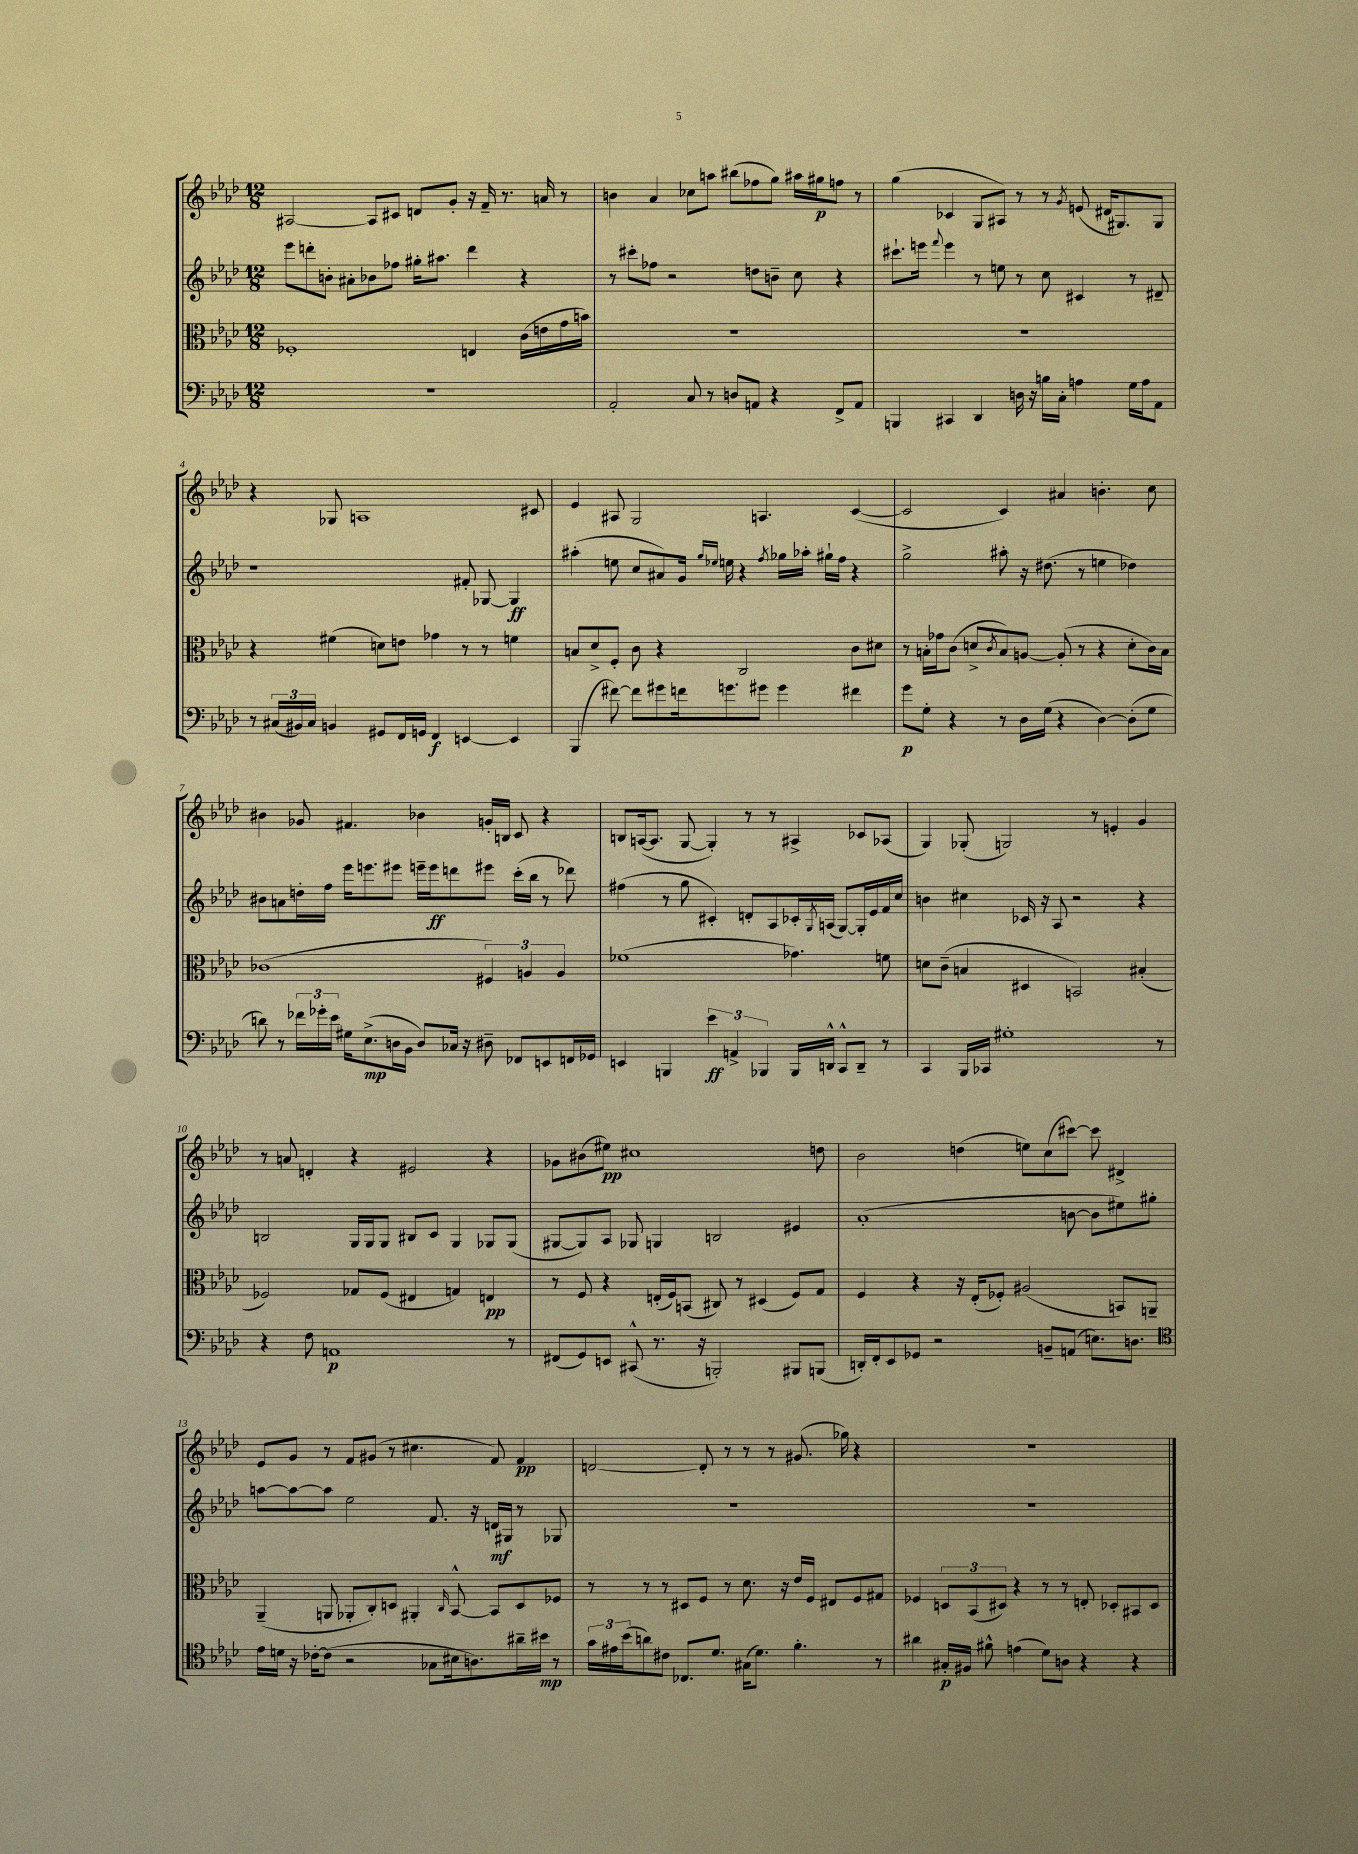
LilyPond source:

<<
\new StaffGroup <<
\new Staff = "s0" {
    \clef treble \key aes \major \numericTimeSignature \time 12/8
    ais2~ ais8 cis'8 d'8 g'8-. r16 f'16-- r8. a'16 r8 |
    b'4 aes'4 ces''8 a''8 bis''8( fes''8 g''8) ais''16 gis''16\p f''8 r8 |
    g''4( ces'4 g8 ais8) r8 r8 \acciaccatura { g'8 } e'8( dis'16 gis8.) gis8 |
    r4 ges8 a1 cis'8 |
    ees'4 ais8 g2 a4. c'4~( |
    c'2 c'4) ais'4 b'4.-. c''8 |
    bis'4 ges'8 fis'4. bes'4 g'16-. b16 c'8 r4 |
    b8 a16~( a8. g8~ g4-.) r8 r8 ais4-> ces'8 aes8( |
    g4) ges8-.( g2) r8 e'4-. g'4 |
    r8 a'8 d'4-. r4 eis'2 r4 |
    ges'8 bis'8( eis''8\pp) cis''1 d''8 |
    bes'2 d''4( e''8) c''8( cis'''8~) cis'''8 dis'4-> |
    ees'8 g'8 r8 f'8 gis'8( r8 cis''4. f'8) f'4\pp |
    d'2~ d'8-. r8 r8 r8 gis'8.( ges''16) r4 |
    R1. \bar "|." |
}
\new Staff = "s1" {
    \clef treble \key aes \major \numericTimeSignature \time 12/8
    ees'''8 d'''8-. b'8-. ais'8-. bes'8 fes''8 gis''16-. ais''8. d'''4 r4 |
    r8 cis'''8-. fes''8 r2 d''8 b'8-- c''8 r4 |
    cis'''8.-! e'''16 \appoggiatura { f'''8 } e'''4 r8 e''8 r8 c''8 cis'4 r8 dis'8-- |
    r1 fis'8-. ges8~ ges4\ff |
    ais''4-.( e''8 c''8 ais'8) g'16 \grace { g''16 ees''16 } e''16 r4 \acciaccatura { f''8 } ges''16 aes''16-. gis''16-! f''16 r4 |
    g''2-> ais''8-. r16 dis''8.( r8 e''4 des''4) |
    bis'8 a'8 d''16-. f''16 ees'''16 e'''8. eis'''8 e'''16-- e'''16\ff d'''8 eis'''8 c'''16-.( bes''16 r8 des'''8) |
    fis''4( r8 g''8 cis'4-.) d'8-. aes8 ces'16-. \acciaccatura { g8 } a16( g8~) g16-. ees'16 f'16 c''16 |
    b'4 cis''4 ces'16 r16 aes8 r2 r4 |
    b2 g16 g16 g8 bis8 c'8 g4 ges8 ges8( |
    gis8~ gis8) aes8 ges8 g4 b2 eis'4 |
    aes'1-.( b'8~ b'8 eis''8) gis''8-. |
    a''8~ a''8~ a''8 ees''2 f'8. r16 d'16\mf gis16 r8 ges8 |
    R1. |
    R1. \bar "|." |
}
\new Staff = "s2" {
    \clef alto \key aes \major \numericTimeSignature \time 12/8
    fes1-. e4 c'16( e'16 g'16 b'16) |
    R1. |
    R1. |
    r4 fis'4( d'8) e'8 ges'4 r8 r8 f'4 |
    b8 des'8-> f8-. c'8 r4 c2 c'8 dis'8 |
    r8 b16-. ges'16 c'8( d'8-> \acciaccatura { c'8 } b8) a8~ a8-.( r8 r4 d'8-. c'16) b16 |
    ces'1( \tuplet 3/2 { fis4) a4 a4 } |
    fes'1( ges'4.) f'8 |
    d'8 c'8--( b4 dis4 b,2) bis4-.( |
    fes2) ges8 fes8( eis4 g4) e4\pp |
    r8 f8 r4 e16-.( f16) b,8( cis8) r8 dis4( f8) g8 |
    f4 r4 r16 ees16-.( fes8-.) ais2( b,8) a,8-- |
    aes,4--( a,8 aes,8-. c8-.) d8 ais,4-. \grace { c16 } bes,8~-^ bes,8 d8 fes8 |
    r8 r8 r8 dis8 f8 r8 des'8. r16 ees'16 f16 eis8 f8 gis8 |
    fes4 \tuplet 3/2 { d8 bes,8( dis8) } r4 r8 r8 e8-. des8-. bis,8 des8 \bar "|." |
}
\new Staff = "s3" {
    \clef bass \key aes \major \numericTimeSignature \time 12/8
    R1. |
    aes,2-. c8 r8 d8 a,8 r4 f,8-> a,8 |
    b,,4 cis,4 des,4 d16 r16 b16 c16-. a4 g16 a16 aes,8 |
    r8 \tuplet 3/2 { cis16( bis,16) cis16 } b,4 gis,8 f,16 g,16 f,4\f e,4~ e,4 |
    bes,,4( fis'8~) fis'8 gis'8 f'16 g'8. gis'8 gis'4 fis'4 |
    g'8\p g8-. r4 r8 des16 g16( r4 des4~) des8-.( g8 |
    d'8) r8 \tuplet 3/2 { fes'16 ges'16-. ees'16 } gis16 ees8.->\mp( d16 bes,16 d8) ces16 r16 dis8-- fes,8 e,8 f,16 ges,16 |
    e,4 b,,4 \tuplet 3/2 { ees'4\ff a,4-> bes,,4 } bes,,16 d,16-^ c,8-^ d,8-- r8 |
    c,4 bes,,16 ces,16 gis1-. r8 |
    r4 f8 a,1\p r8 |
    fis,8( g,8) e,8 cis,8-^( r8. r16 b,,2-.) bis,,8 b,,8( |
    d,16-.) f,16-. ees,8 ges,8 r2 b,8-- a,8( e8.) d8. |
    \clef tenor ees'16 d'16 r16 ces'16~-. ces'8( r2 ges8 bis16 a8.) ais'16-- bis'16\mp r8 |
    \tuplet 3/2 { g'16 eis'16 bes'16( } a'8) cis'8 ces8. des'8. gis16( des'8.) f'4.-. r8 |
    ais'4 gis16-.\p fis16 fis'8-^ e'4( des'8) a8 r4 r4 \bar "|." |
}
>>
>>
